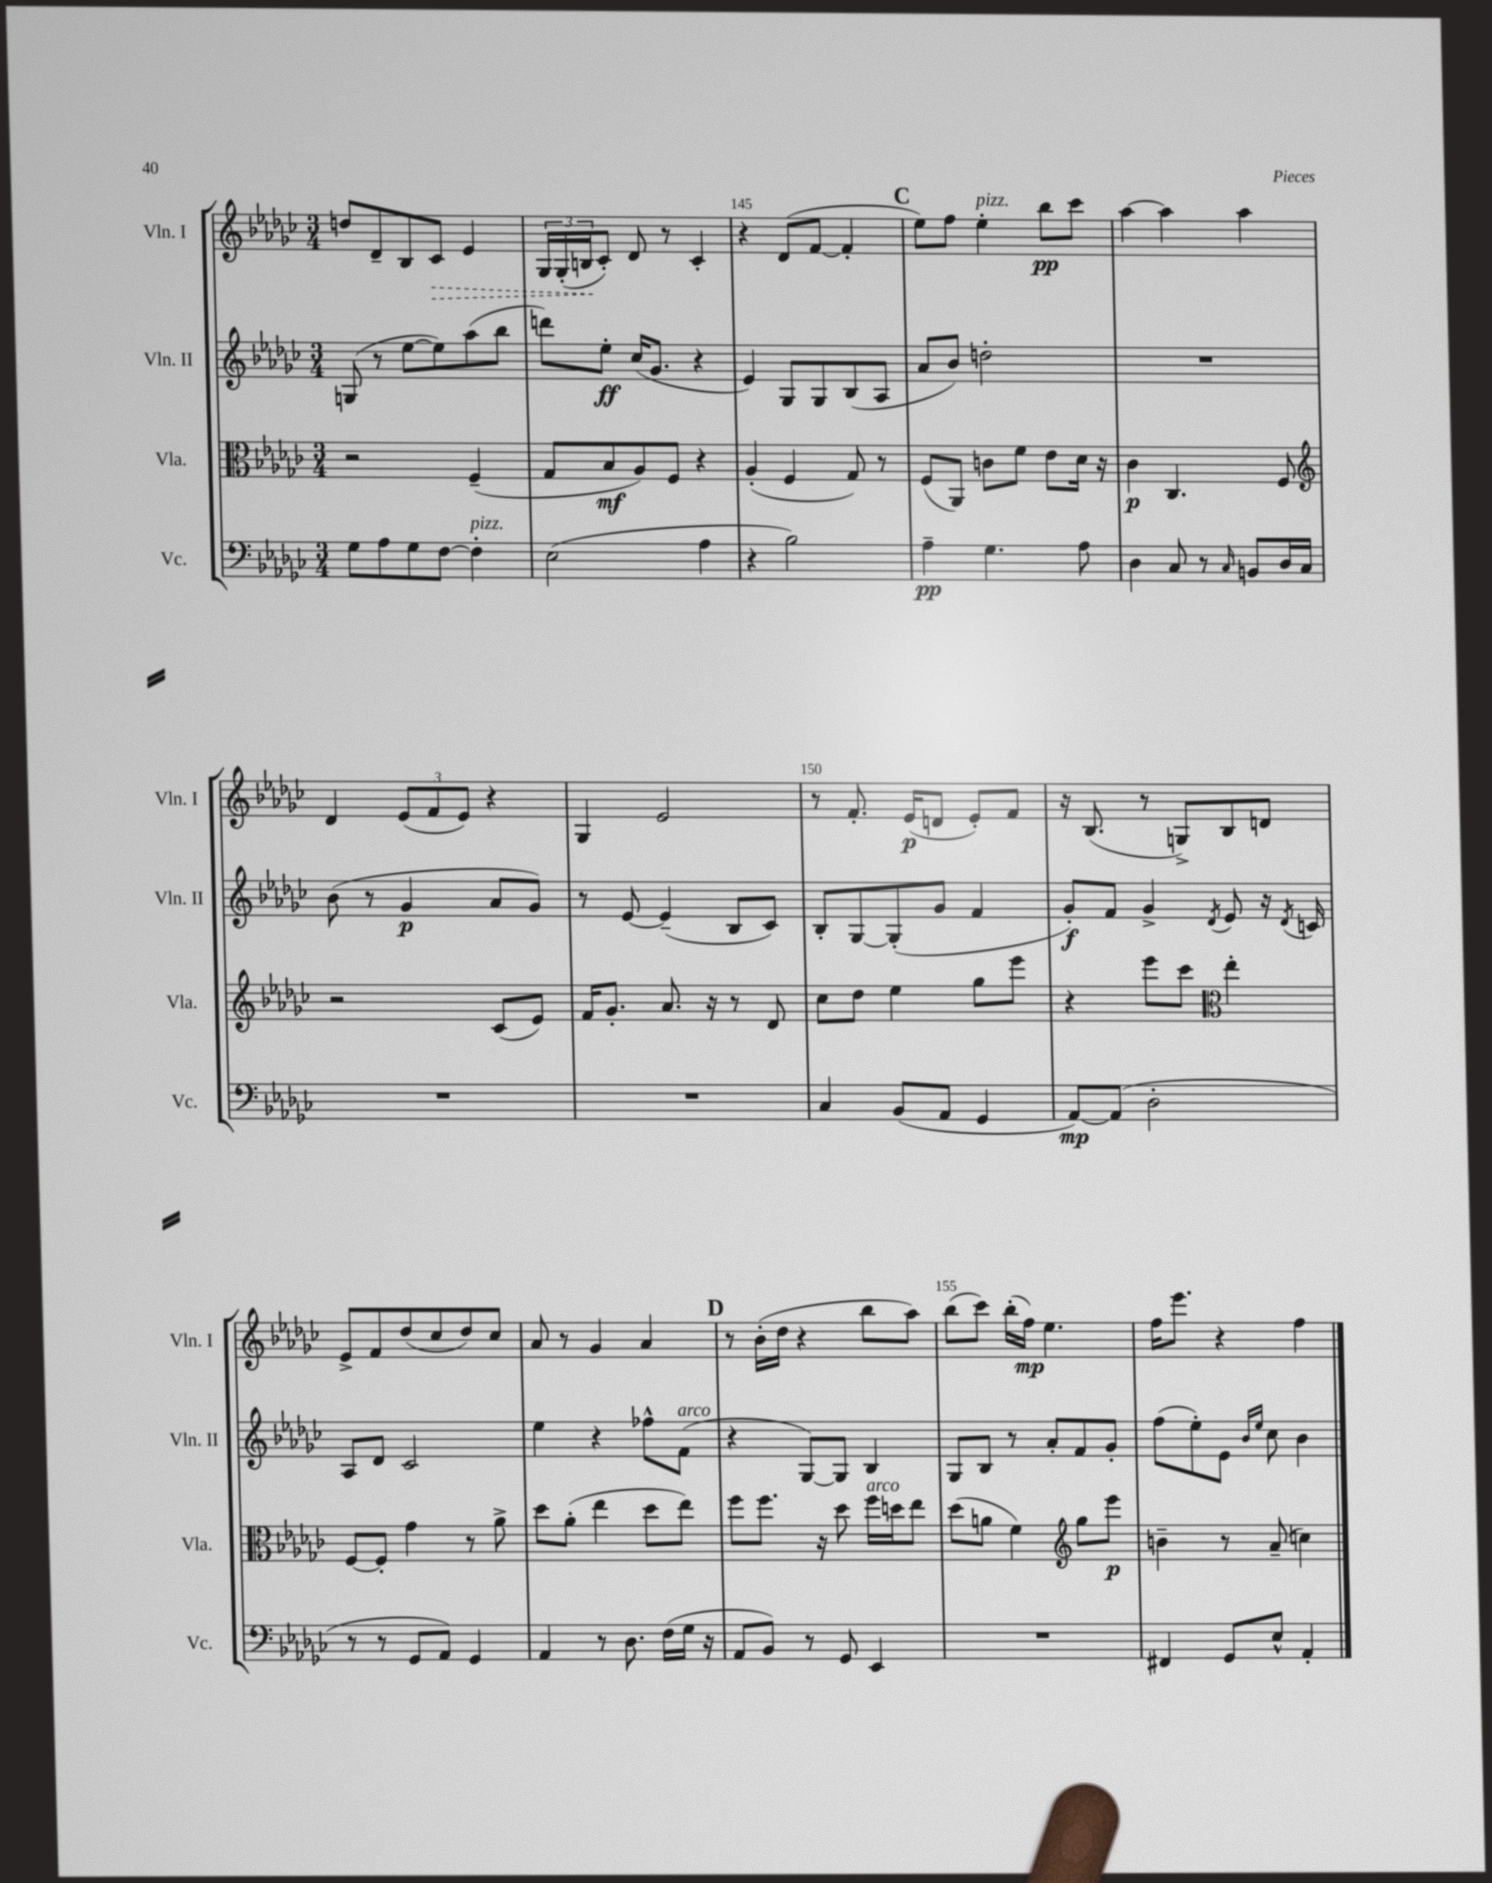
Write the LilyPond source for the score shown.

<<
\new StaffGroup <<
\new Staff = "s0" \with { instrumentName = "Vln. I" shortInstrumentName = "Vln. I" } {
    \clef treble \key ges \major \numericTimeSignature \time 3/4
    d''8 des'8-- bes8 \once \override Hairpin.style = #'dashed-line ces'8\> ees'4 |
    \tuplet 3/2 { ges16 ges16-.( b16\! } ces'8-.) des'8 r8 ces'4-. |
    r4 des'8( f'8~ f'4-. |
    \mark \markup { \bold "C" } ees''8) f''8 ees''4-.^\markup { \italic "pizz." } bes''8\pp ces'''8 |
    aes''4~ aes''4 aes''4 |
    des'4 \tuplet 3/2 { ees'8( f'8 ees'8) } r4 |
    ges4 ees'2 |
    r8 f'8.-. ees'16\p( d'8 ees'8-.) f'8 |
    r16 bes8.( r8 g8->) bes8 d'8 |
    ees'8-> f'8 des''8( ces''8 des''8) ces''8 |
    aes'8 r8 ges'4 aes'4 |
    \mark \markup { \bold "D" } r8 bes'16-.( des''16 r4 bes''8 aes''8) |
    bes''8( ces'''8) bes''16-.( f''16\mp) ees''4. |
    f''16 ees'''8. r4 f''4 \bar "|." |
}
\new Staff = "s1" \with { instrumentName = "Vln. II" shortInstrumentName = "Vln. II" } {
    \clef treble \key ges \major \numericTimeSignature \time 3/4
    g8( r8 ees''8~ ees''8) aes''8( bes''8 |
    d'''8) ees''8-.\ff ces''16( ges'8. r4 |
    ees'4) ges8 ges8 bes8( aes8 |
    \mark \markup { \bold "C" } aes'8 bes'8) d''2-. |
    R2. |
    bes'8( r8 ges'4\p aes'8 ges'8) |
    r8 ees'8~ ees'4--( bes8 ces'8) |
    bes8-. ges8~ ges8-.( ges'8 f'4 |
    ges'8-.\f) f'8 ges'4-> \acciaccatura { des'8 } ees'8 r16 \acciaccatura { des'8 } c'16 |
    aes8 des'8 ces'2 |
    ees''4 r4 fes''8-^ f'8^\markup { \italic "arco" }( |
    \mark \markup { \bold "D" } r4 ges8~) ges8 bes4 |
    ges8 bes8 r8 aes'8-. f'8 ges'8-. |
    f''8( ees''8-.) ees'8 \grace { bes'16 ees''16 } ces''8 bes'4 \bar "|." |
}
\new Staff = "s2" \with { instrumentName = "Vla." shortInstrumentName = "Vla." } {
    \clef alto \key ges \major \numericTimeSignature \time 3/4
    r2 f4--( |
    ges8 bes8\mf aes8) f8 r4 |
    aes4-.( f4 ges8) r8 |
    \mark \markup { \bold "C" } f8( aes,8) c'8 f'8 ees'8 des'16 r16 |
    ces'4\p ces4. f8 |
    \clef treble r2 ces'8( ees'8) |
    f'16 ges'8.-. aes'8. r16 r8 des'8 |
    ces''8 des''8 ees''4 ges''8 ees'''8 |
    r4 ees'''8 ces'''8 \clef alto ees''4-. |
    f8~ f8-. ges'4 r8 aes'8-> |
    des''8 aes'8-.( ees''4 des''8 ees''8) |
    \mark \markup { \bold "D" } f''8 f''8. r16 des''8 f''16^\markup { \italic "arco" } d''16 ees''8 |
    des''8( a'8 f'4) \clef treble ges''8 ees'''8\p |
    b'4-- r8 aes'8--( c''4) \bar "|." |
}
\new Staff = "s3" \with { instrumentName = "Vc." shortInstrumentName = "Vc." } {
    \clef bass \key ges \major \numericTimeSignature \time 3/4
    ges8 aes8 ges8 f8~ f4-.^\markup { \italic "pizz." } |
    ees2( aes4 |
    r4 bes2) |
    \mark \markup { \bold "C" } aes4--\pp ges4. aes8 |
    des4 ces8 r8 \grace { ces16 } b,8 des16 ces16 |
    R2. |
    R2. |
    ces4 bes,8( aes,8 ges,4 |
    aes,8~\mp) aes,8( des2-. |
    r8 r8 ges,8 aes,8) ges,4 |
    aes,4 r8 des8. f16( ges16 r16 |
    \mark \markup { \bold "D" } aes,8 bes,8) r8 ges,8 ees,4 |
    R2. |
    fis,4 ges,8 ees8-^ aes,4-. \bar "|." |
}
>>
>>
\layout { \context { \Score currentBarNumber = #143 \override BarNumber.break-visibility = ##(#f #t #t) barNumberVisibility = #(every-nth-bar-number-visible 5) } }
